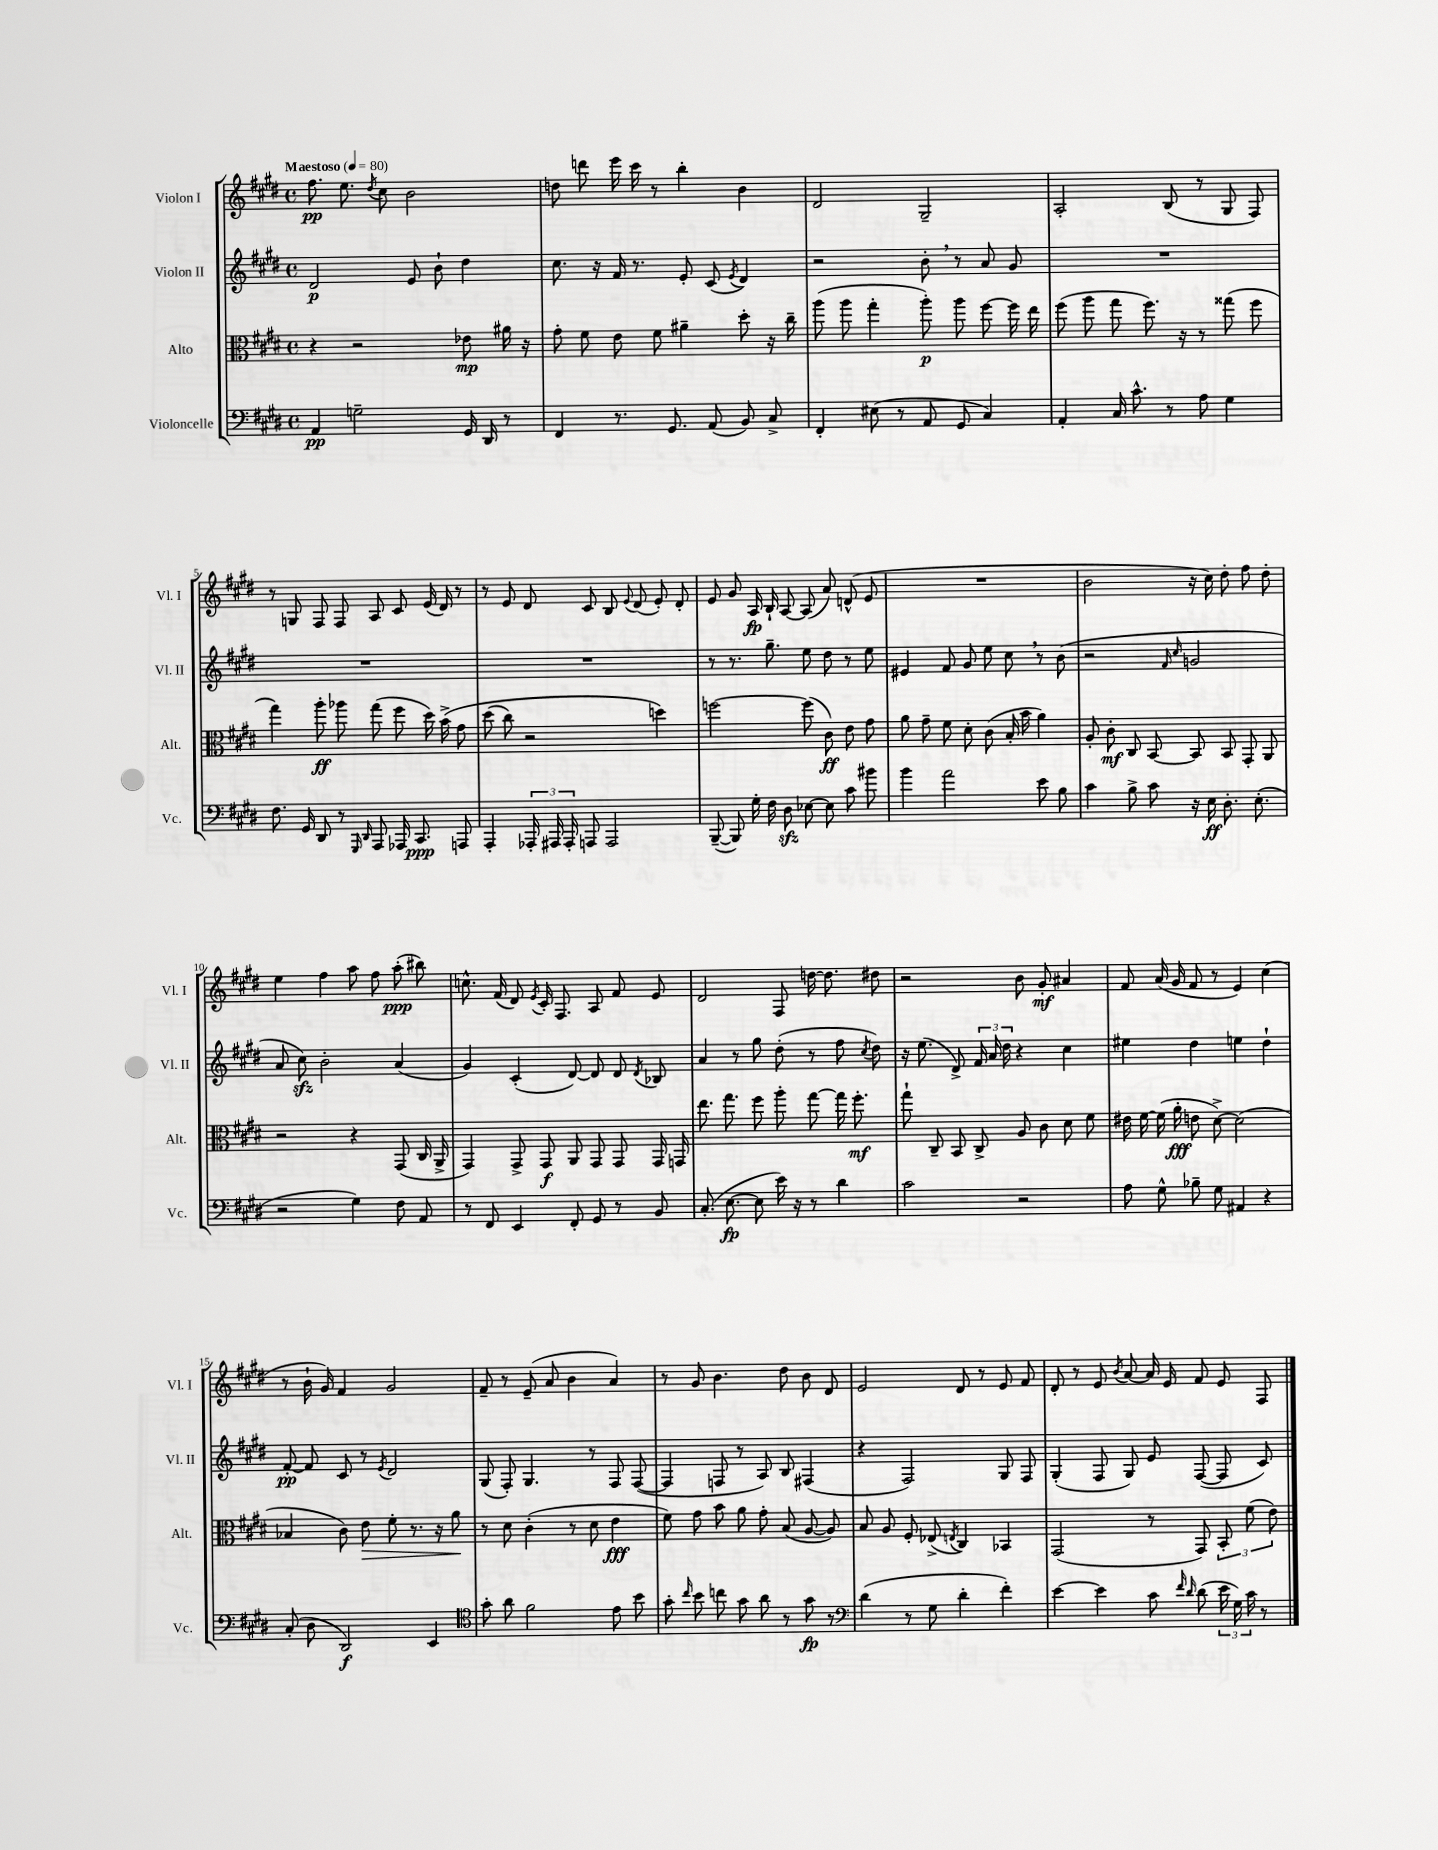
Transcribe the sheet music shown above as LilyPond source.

<<
\new StaffGroup <<
\new Staff = "s0" \with { instrumentName = "Violon I" shortInstrumentName = "Vl. I" } {
    \clef treble \key e \major \defaultTimeSignature \time 4/4 \tempo "Maestoso" 4 = 80
    \autoBeamOff fis''8.\pp e''8. \acciaccatura { dis''8 } cis''8 b'2 |
    d''8 d'''8 e'''16 cis'''16 r8 b''4-. b'4 |
    dis'2 gis2-- |
    a2-. b8( r8 gis8 fis8) |
    r8 g8 fis8 fis8 a8 cis'8 e'16( dis'16) r8 |
    r8 e'8 dis'8 cis'8 b8 \appoggiatura { e'8 } dis'8( e'8-.) dis'8-. |
    e'8 gis'8 a16\fp b16-! a8~ a8( a'8) d'8-^( e'8 |
    R1 |
    b'2 r16 cis''16) dis''8-. fis''8 dis''8-. |
    e''4 fis''4 a''8 fis''8 a''8-.\ppp( bis''8) |
    c''8.-^ fis'16( dis'8) \acciaccatura { e'8 } cis'16-. fis8. a8 fis'8 e'8 |
    dis'2 fis8 d''16~ d''8. dis''8 |
    r2 b'8 gis'8-.\mf ais'4 |
    fis'8 a'16( gis'16 fis'8 r8 e'4) cis''4( |
    r8 b'16-! gis'16) fis'4 gis'2 |
    fis'8-- r8 e'8--( a'8 b'4 a'4) |
    r8 gis'8 b'4. dis''8 b'8 dis'8 |
    e'2 dis'8 r8 e'8 fis'8 |
    dis'8-. r8 e'8 \acciaccatura { b'8 } a'8~ a'16 e'16 fis'8 e'8 fis8 \bar "|." |
}
\new Staff = "s1" \with { instrumentName = "Violon II" shortInstrumentName = "Vl. II" } {
    \clef treble \key e \major \defaultTimeSignature \time 4/4
    \autoBeamOff dis'2\p e'8 b'8-! dis''4 |
    cis''8. r16 fis'16 r8. e'8-. cis'8( \acciaccatura { e'8 } dis'4) |
    r2 b'8-. \breathe r8 a'8 gis'8 |
    R1 |
    R1 |
    R1 |
    r8 r8. gis''8.-- e''8 dis''8 r8 e''8 |
    eis'4 fis'8 gis'8 e''8 cis''8 \breathe r8 b'8( |
    r2 \grace { fis'16 cis''16 } g'2 |
    a'8 cis''8\sfz) b'2-. a'4( |
    gis'4) cis'4-.( dis'8~) dis'8 dis'8 \acciaccatura { dis'8 } bes8 |
    a'4 r8 gis''8 dis''8-.( r8 fis''8 \acciaccatura { cis''8 } dis''8) |
    r16 e''8.( dis'8->) \tuplet 3/2 { fis'16 a'16 dis''16 } r4 cis''4 |
    eis''4 dis''4 e''4 dis''4-! |
    fis'8~-.\pp fis'8 cis'8 r8 \acciaccatura { e'8 } dis'2 |
    gis8( fis8-.) gis4. r8 fis8 fis8~( |
    fis4 f8 r8 a8) b8 fis4( |
    r4 fis2) gis8 fis8 |
    gis4-.( fis8 gis8) e'8 fis8~( fis8 cis'8) \bar "|." |
}
\new Staff = "s2" \with { instrumentName = "Alto" shortInstrumentName = "Alt." } {
    \clef alto \key e \major \defaultTimeSignature \time 4/4
    \autoBeamOff r4 r2 ees'8\mp ais'16 r16 |
    gis'8-. fis'8 e'8 fis'8 ais'4-- dis''8-. r16 cis''16-- |
    a''8( a''8 gis''4-. a''8-.\p) a''8 fis''8~ fis''16 e''16 |
    fis''8( a''8 gis''8 fis''8.) r16 r8 gisis''8( fis''8 |
    gis''4) a''8-.\ff aes''8 gis''8( fis''8 dis''16) b'16->\( gis'8 |
    dis''8( cis''8) r2 d''4\) |
    f''2~ f''8( cis'8\ff) e'8 gis'8 |
    a'8 gis'8-- fis'8 dis'8-. cis'8( b16-. b'16 a'4) |
    a8-. cis'8-.\mf cis8 b,8~ b,8 b,8 gis,8-. a,8 |
    r2 r4 gis,8( cis16 a,16-> |
    gis,4) gis,8-> gis,8\f a,8 gis,8 gis,8 gis,16 g,16 |
    e''8. gis''8. fis''8 a''8-. gis''8~ gis''16 fis''8.-.\mf |
    gis''8-! cis8-- b,8 cis8-> a8 cis'8 dis'8 fis'8 |
    eis'16 fis'16~ fis'16( a'16-.\fff e'8 dis'8~->) dis'2( |
    bes4 cis'8) e'8\> fis'8-. r8. r16 a'8\! |
    r8 dis'8 cis'4-.( r8 dis'8 e'4\fff |
    fis'8) gis'8 b'8 a'8 gis'8-. b8( a8~ a8) |
    b8 a8 fis8-. ees8->( \acciaccatura { e8 } cis4) bes,4 |
    gis,2( r8 gis,8) \tuplet 3/2 { b,8-. fis'8( e'8) } \bar "|." |
}
\new Staff = "s3" \with { instrumentName = "Violoncelle" shortInstrumentName = "Vc." } {
    \clef bass \key e \major \defaultTimeSignature \time 4/4
    \autoBeamOff a,4\pp g2-- gis,16 dis,16 r8 |
    fis,4 r8. gis,8. a,8( b,8) cis8-> |
    fis,4-. eis8( r8 a,8 gis,8 cis4) |
    a,4-. cis16 cis'8.-^ r8 a8 gis4 |
    fis8. gis,16 dis,8 r8 \grace { gis,,16 dis,16 } a,,8 aes,,16 cis,8.\ppp a,,8 |
    a,,4-. \tuplet 3/2 { aes,,16-. ais,,16 ais,,16-. } a,,8 a,,2 |
    b,,8~--( b,,8) gis16-. fis16 dis8\sfz ees8~ ees8 cis'8 bis'8 |
    b'4 a'2 e'8 b8 |
    cis'4 b8-> cis'8 r16 e16\ff dis8.-. e8.-.( |
    r2 gis4) fis8 a,8 |
    r8 fis,8 e,4 fis,8-. gis,8 r8 b,8 |
    cis8.-.( e8.~\fp e8 e'16) r16 r8 dis'4 |
    cis'2 r2 |
    a8 gis8-^ bes8-- gis8 ais,4 r4 |
    cis8-.( dis8 dis,2\f) e,4 |
    \clef tenor gis'8-. a'8 fis'2 e'8 b'8 |
    gis'8-. \grace { cis''16 } b'8 c''8 gis'8 a'8 r8 gis'8\fp r8 |
    \clef bass dis'4( r8 gis8 dis'4-. fis'4-.) |
    e'4~ e'4 cis'8 \grace { fis'16 dis'16 } dis'8( \tuplet 3/2 { e'16 gis16) cis'16 } r8 \bar "|." |
}
>>
>>
